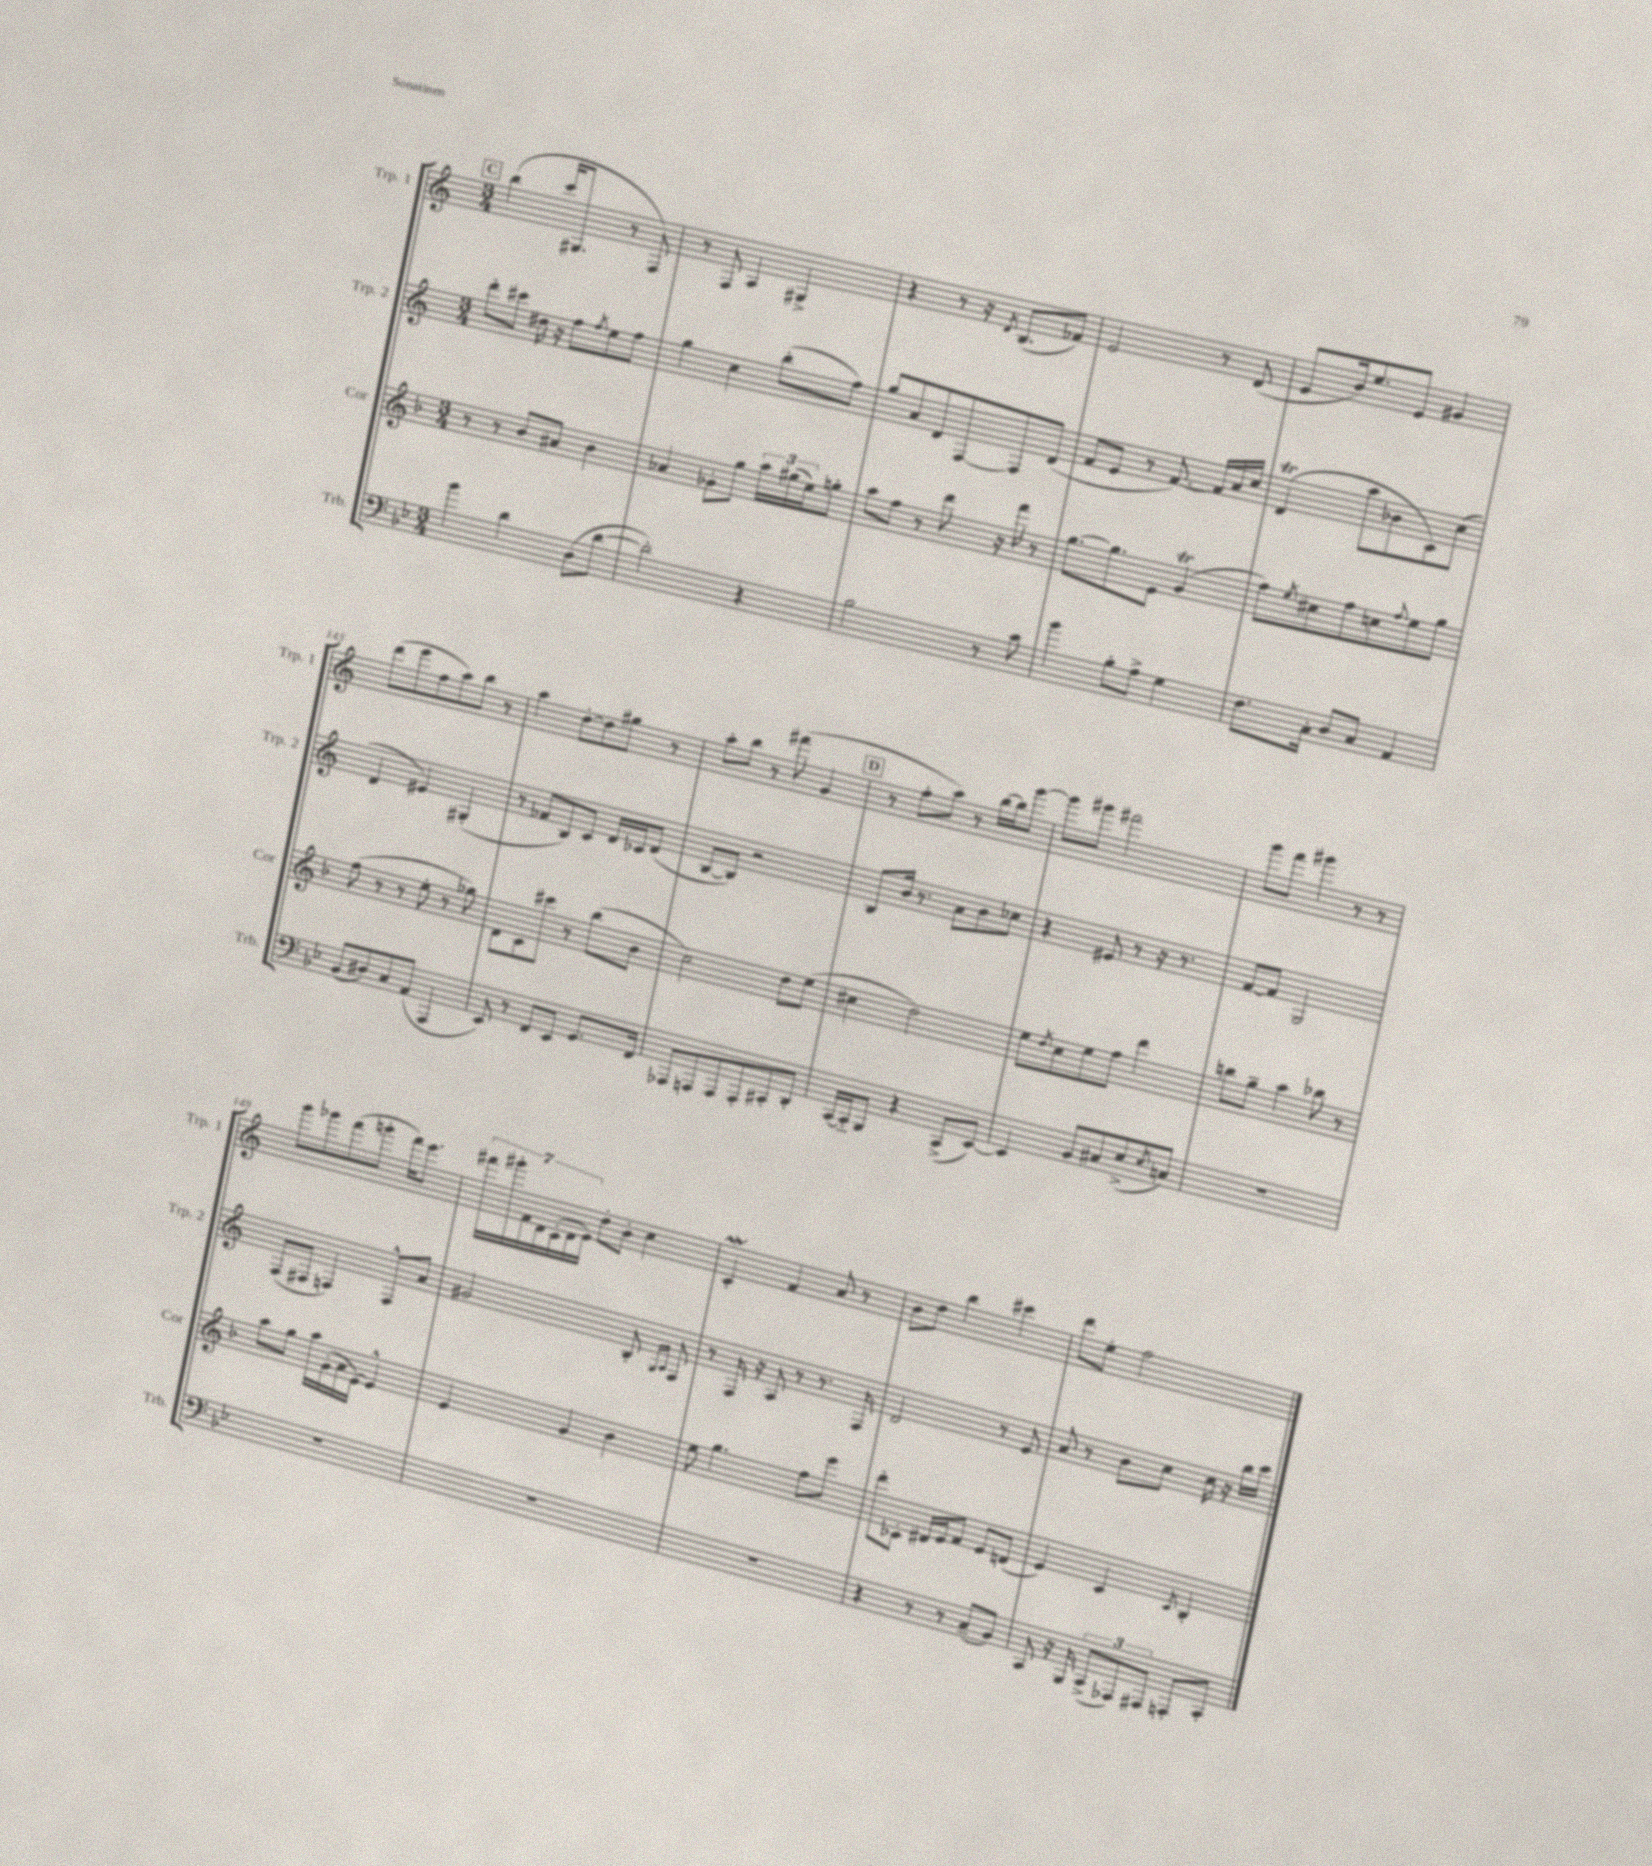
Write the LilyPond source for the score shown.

<<
\new StaffGroup <<
\new Staff = "s0" \with { instrumentName = "Trp. 1" shortInstrumentName = "Trp. 1" } {
    \clef treble \key c \major \numericTimeSignature \time 3/4
    \mark \markup { \box "C" } b''4( c'''16 gis8. r8 f8) |
    r8 f8 a4 gis4-> |
    r4 r8 r16 \acciaccatura { d'8 } b8.( fes'8) |
    e'2 r8 d'8( |
    e'8 b'16) e''8. e'8 gis'4 |
    d'''8( e'''8 f''8 a''8) b''8 r8 |
    a''4 d''8~-. d''8 gis''8 r8 |
    a''8-. b''8 r8 fis'''8( g'4 |
    \mark \markup { \box "D" } r8 f''8-. a''8) r8 b''16~ b''16 g'''8~ |
    g'''8 gis'''8 fis'''2 |
    g'''8 f'''8 gis'''4 r8 r8 |
    g'''8 ges'''8 f'''8( g'''8-. f'''16) e'''8. |
    \tuplet 7/4 { fis'''16 gis'''16-. f'16 d'16 c'16-.( d'16 e'16) } d''8-. b'8-. c''4 |
    c'4-.\mordent f'4 a'8 r8 |
    b'8 d''8 b''4 cis'''4 |
    d'''8 e''8-. f''2 \bar "|." |
}
\new Staff = "s1" \with { instrumentName = "Trp. 2" shortInstrumentName = "Trp. 2" } {
    \clef treble \key c \major \numericTimeSignature \time 3/4
    \mark \markup { \box "C" } d'''8-. cis'''8 dis''16 r16 f''8 \acciaccatura { f''8 } e''8 f''8 |
    g''4 c''4 b''8-.( f''8) |
    g''8 a'8 d'8 f8~ f8 d'8( |
    f'8 e'8 r8 f'8.~) f'16 a'16 c''16 |
    d'4\trill( a''8 bes'8 c'8) c''8( |
    d'4 eis'4) gis4-.( |
    r8 fes'8 b8) c'8 d'16 ces'16 d'8( |
    b8~ b8) r2 |
    \mark \markup { \box "D" } b8 b'16 r8. a'8 b'8 ces''8 |
    r4 eis'8 r8 r16 r8. |
    f'8~ f'8 g2 |
    f8( fis8 f4) f8-^ a'8 |
    gis'2 b8-. \grace { g16 a16 } f8 |
    r8 f16 r16 a8 r8 r8. f16 |
    d'2 r8 e'8 |
    a'8 r8 b'8 c''8 c''16 r16 b''16 c'''16 \bar "|." |
}
\new Staff = "s2" \with { instrumentName = "Cor" shortInstrumentName = "Cor" } {
    \clef treble \key f \major \numericTimeSignature \time 3/4
    \mark \markup { \box "C" } r8 r8 bes'8 ais'8 bes'4 |
    aes'4 ges'8-. g''8 \tuplet 3/2 { a''16 gis''16( e''16) } g''8-. |
    a''8 f''8 r8 d'''8 r16 f'''16 r8 |
    g''8.~ g''8. e'8 g'4\trill( |
    f''8) \acciaccatura { e''8 } cis''8 f''8 c''8 \appoggiatura { f''8 } e''8 g''8 |
    f''8( r8 r8 e''8-. r8 ges''8) |
    d'8 c'8 cis'''8 r8 bes''8( bes'8 |
    c''2) d''8 e''8( |
    \mark \markup { \box "D" } cis''4 d''2) |
    e''8 \acciaccatura { d''8 } c''8 e''8 f''8 d'''4 |
    b''8 g''8-- a''4 bes''8 r8 |
    a''8 g''8 a''16 g'16-.( a'16 e'16~) e'4-^ |
    e'4 g'4 bes'4 |
    e''8 g''4. f''8 e'''8 |
    d'''8-. ces'8-. dis'16 e'16 f'8 e'8 d'8( |
    e'4) c'4 \acciaccatura { c'8 } bes4-. \bar "|." |
}
\new Staff = "s3" \with { instrumentName = "Trb." shortInstrumentName = "Trb." } {
    \clef bass \key bes \major \numericTimeSignature \time 3/4
    \mark \markup { \box "C" } bes'4 d'4 d8( d'8~ |
    d'2-.) r4 |
    bes2 r8 c'8 |
    bes'4 bes8-. a8-> g4 |
    f8. c16-. d8 c8 a,4 |
    bes,8( dis8) c8 a,8( a,,4 |
    ees,8) r8 f,8 ees,8 g,8. f,16 |
    aes,,8 a,,8 a,,8 a,,8-. cis,8-. d,8-. |
    \mark \markup { \box "D" } c,16~ c,16-_ bes,,8 r4 c,8->( ees,8~) |
    ees,4 bes,8 cis8 ees8->( \acciaccatura { ees8 } c8) |
    R2. |
    R2. |
    R2. |
    R2. |
    r4 r8 r8 c8--( bes,8) |
    c,8 r16 bes,,16 \tuplet 3/2 { c,8->( aes,,8) ais,,8 } a,,8-. c,8-. \bar "|." |
}
>>
>>
\layout { \context { \Score currentBarNumber = #138 } }
